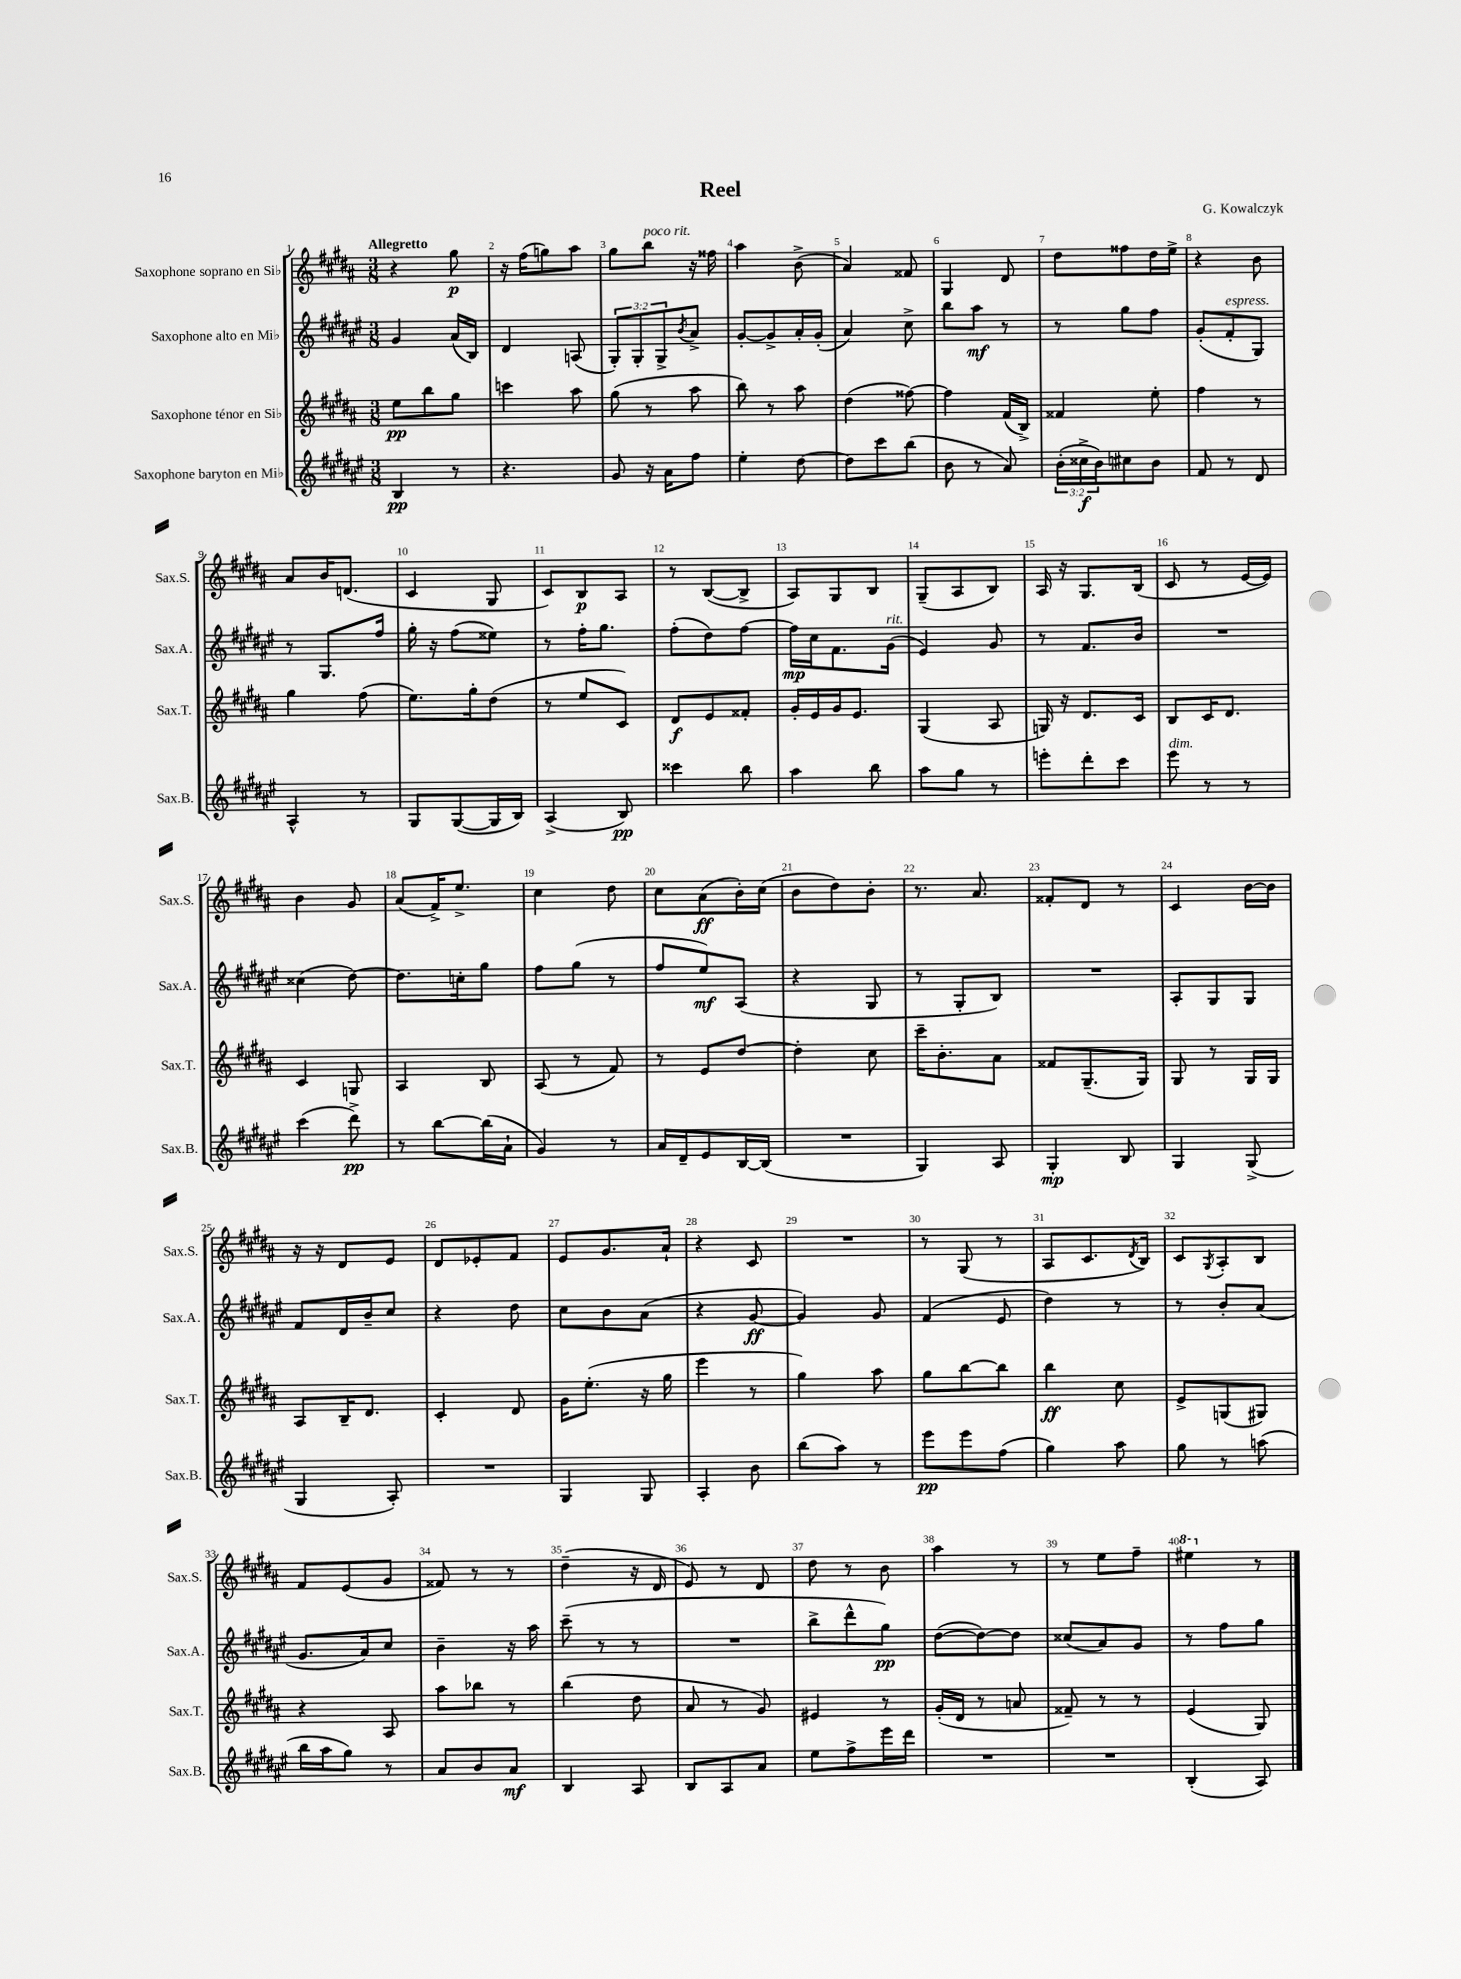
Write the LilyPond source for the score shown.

\header { title = "Reel" composer = "G. Kowalczyk" }
<<
\new StaffGroup <<
\new Staff = "s0" \with { instrumentName = "Saxophone soprano en Sib" shortInstrumentName = "Sax.S." } {
    \clef treble \key b \major \numericTimeSignature \time 3/8 \tempo "Allegretto"
    r4 gis''8\p |
    r16 fis''16( g''8) ais''8 |
    gis''8 b''8^\markup { \italic "poco rit." } r16 fisis''16 |
    ais''4 b'8->( |
    ais'4) fisis'8 |
    gis4 dis'8 |
    dis''8 fisis''8 dis''16 e''16-> |
    r4 b'8 |
    ais'8 b'16 d'8.( |
    cis'4 gis8 |
    cis'8) b8\p ais8 |
    r8 b8~( b8-> |
    ais8) gis8 b8 |
    gis8--( ais8 b8) |
    ais16 r16 gis8. b16( |
    cis'8 r8 e'16~ e'16) |
    b'4 gis'8 |
    ais'8( fis'16->) e''8.-> |
    cis''4 dis''8 |
    cis''8 ais'8\ff( b'16-.) cis''16( |
    b'8 dis''8) b'8-. |
    r8. ais'8. |
    fisis'8-. dis'8 r8 |
    cis'4 b'16~ b'16 |
    r16 r16 dis'8 e'8 |
    dis'8 ees'8-. fis'8 |
    e'8 gis'8. ais'16-! |
    r4 cis'8 |
    R4. |
    r8 gis8( r8 |
    ais8 cis'8. \acciaccatura { dis'8 } b16) |
    cis'8 \acciaccatura { gis8 } ais8-. b8 |
    fis'8 e'8( gis'8 |
    fisis'8) r8 r8 |
    dis''4--( r16 dis'16 |
    e'8) r8 dis'8 |
    dis''8 r8 b'8 |
    ais''4 r8 |
    r8 e''8 fis''8-- |
    \ottava #1 eis'''4 \ottava #0 r8 \bar "|." |
}
\new Staff = "s1" \with { instrumentName = "Saxophone alto en Mib" shortInstrumentName = "Sax.A." } {
    \clef treble \key fis \major \numericTimeSignature \time 3/8 \override Staff.TupletNumber.text = #tuplet-number::calc-fraction-text
    gis'4 ais'16( b16) |
    dis'4 a8( |
    \tuplet 3/2 { gis8-.) gis8-. gis8-> } \acciaccatura { b'8 } ais'8-> |
    gis'8~-. gis'8-> ais'16-. gis'16-.( |
    ais'4) cis''8-> |
    b''8 ais''8\mf r8 |
    r8 gis''8 fis''8 |
    gis'8-.( fis'8-.^\markup { \italic "espress." } gis8) |
    r8 gis8. fis''16 |
    gis''16-. r16 fis''8( eisis''8) |
    r8 fis''16-. gis''8. |
    fis''8-.( dis''8) fis''8~ |
    fis''16\mp cis''16 fis'8. gis'16^\markup { \italic "rit." }( |
    eis'4) gis'8 |
    r8 fis'8. b'16 |
    R4. |
    cisis''4( dis''8~) |
    dis''8. c''16-. gis''8 |
    fis''8 gis''8( r8 |
    fis''8 eis''8\mf) ais8( |
    r4 gis8 |
    r8 gis8-. b8) |
    R4. |
    ais8-. gis8 gis8 |
    fis'8 dis'16 b'16-- cis''8 |
    r4 dis''8 |
    cis''8 b'8 ais'8( |
    r4 gis'8~\ff |
    gis'4) gis'8 |
    fis'4( eis'8 |
    dis''4) r8 |
    r8 b'8-. ais'8( |
    gis'8. ais'16) cis''8 |
    b'4-- r16 ais''16 |
    cis'''8--( r8 r8 |
    R4. |
    b''8-> dis'''8-^ gis''8\pp) |
    dis''8~( dis''8~) dis''8 |
    cisis''8( ais'8) gis'8 |
    r8 fis''8 gis''8 \bar "|." |
}
\new Staff = "s2" \with { instrumentName = "Saxophone ténor en Sib" shortInstrumentName = "Sax.T." } {
    \clef treble \key b \major \numericTimeSignature \time 3/8
    e''8\pp b''8 gis''8 |
    c'''4 ais''8 |
    gis''8( r8 ais''8 |
    b''8) r8 ais''8 |
    dis''4( fisis''8~) |
    fisis''4 fis'16( b16->) |
    fisis'4 e''8-. |
    fis''4 r8 |
    gis''4 fis''8( |
    e''8.) gis''16-. dis''8( |
    r8 e''8 cis'8) |
    dis'8\f e'8 fisis'8-. |
    gis'16-. e'16 gis'16 e'8. |
    gis4( ais8 |
    g16) r16 dis'8. cis'16 |
    b8 cis'16 dis'8. |
    cis'4 g8 |
    ais4 b8 |
    ais8( r8 fis'8) |
    r8 e'8 dis''8~ |
    dis''4-. cis''8 |
    cis'''16-- b'8.-. ais'8 |
    fisis'8 gis8.--( gis16) |
    gis8 r8 gis16 gis16 |
    ais8 b16-- dis'8. |
    cis'4-. dis'8 |
    gis'16 e''8.-.( r16 gis''16 |
    e'''4 r8 |
    gis''4) ais''8 |
    gis''8 b''8~ b''8 |
    b''4\ff cis''8 |
    e'8-> g8( gis8) |
    r4 ais8 |
    ais''8 bes''8 r8 |
    b''4( dis''8 |
    ais'8 r8 gis'8) |
    eis'4 r8 |
    gis'16-.( dis'16 r8 a'8 |
    fisis'8--) r8 r8 |
    e'4( gis8) \bar "|." |
}
\new Staff = "s3" \with { instrumentName = "Saxophone baryton en Mib" shortInstrumentName = "Sax.B." } {
    \clef treble \key fis \major \numericTimeSignature \time 3/8 \override Staff.TupletNumber.text = #tuplet-number::calc-fraction-text
    b4\pp r8 |
    r4. |
    gis'8 r16 ais'16 fis''8 |
    eis''4-. dis''8~ |
    dis''8 cis'''8 b''8( |
    b'8 r8 ais'8) |
    \tuplet 3/2 { b'16-.( cisis''16->\f b'16) } cis''8 b'8 |
    fis'8 r8 dis'8 |
    ais4-^ r8 |
    gis8 gis8~( gis16 b16) |
    ais4->( b8\pp) |
    cisis'''4 b''8 |
    ais''4 b''8 |
    ais''8 gis''8 r8 |
    e'''8-. dis'''8-. cis'''8 |
    eis'''8^\markup { \italic "dim." } r8 r8 |
    cis'''4( dis'''8->\pp) |
    r8 b''8~ b''16( ais'16-! |
    gis'4) r8 |
    ais'16 dis'16-- eis'8 b16~ b16( |
    R4. |
    gis4) ais8 |
    gis4-.\mp b8 |
    gis4 gis8->( |
    gis4 ais8-.) |
    R4. |
    gis4 gis8 |
    ais4-. b'8 |
    b''8( ais''8) r8 |
    eis'''8\pp eis'''8 fis''8( |
    gis''4) ais''8 |
    gis''8 r8 a''8( |
    b''16 ais''16 gis''8) r8 |
    ais'8 b'8 ais'8\mf |
    b4 ais8 |
    b8 ais8 ais'8 |
    eis''8 fis''8-> eis'''16 dis'''16 |
    R4. |
    R4. |
    b4-.( ais8) \bar "|." |
}
>>
>>
\layout { \context { \Score \override BarNumber.break-visibility = ##(#f #t #t) barNumberVisibility = #all-bar-numbers-visible } }
